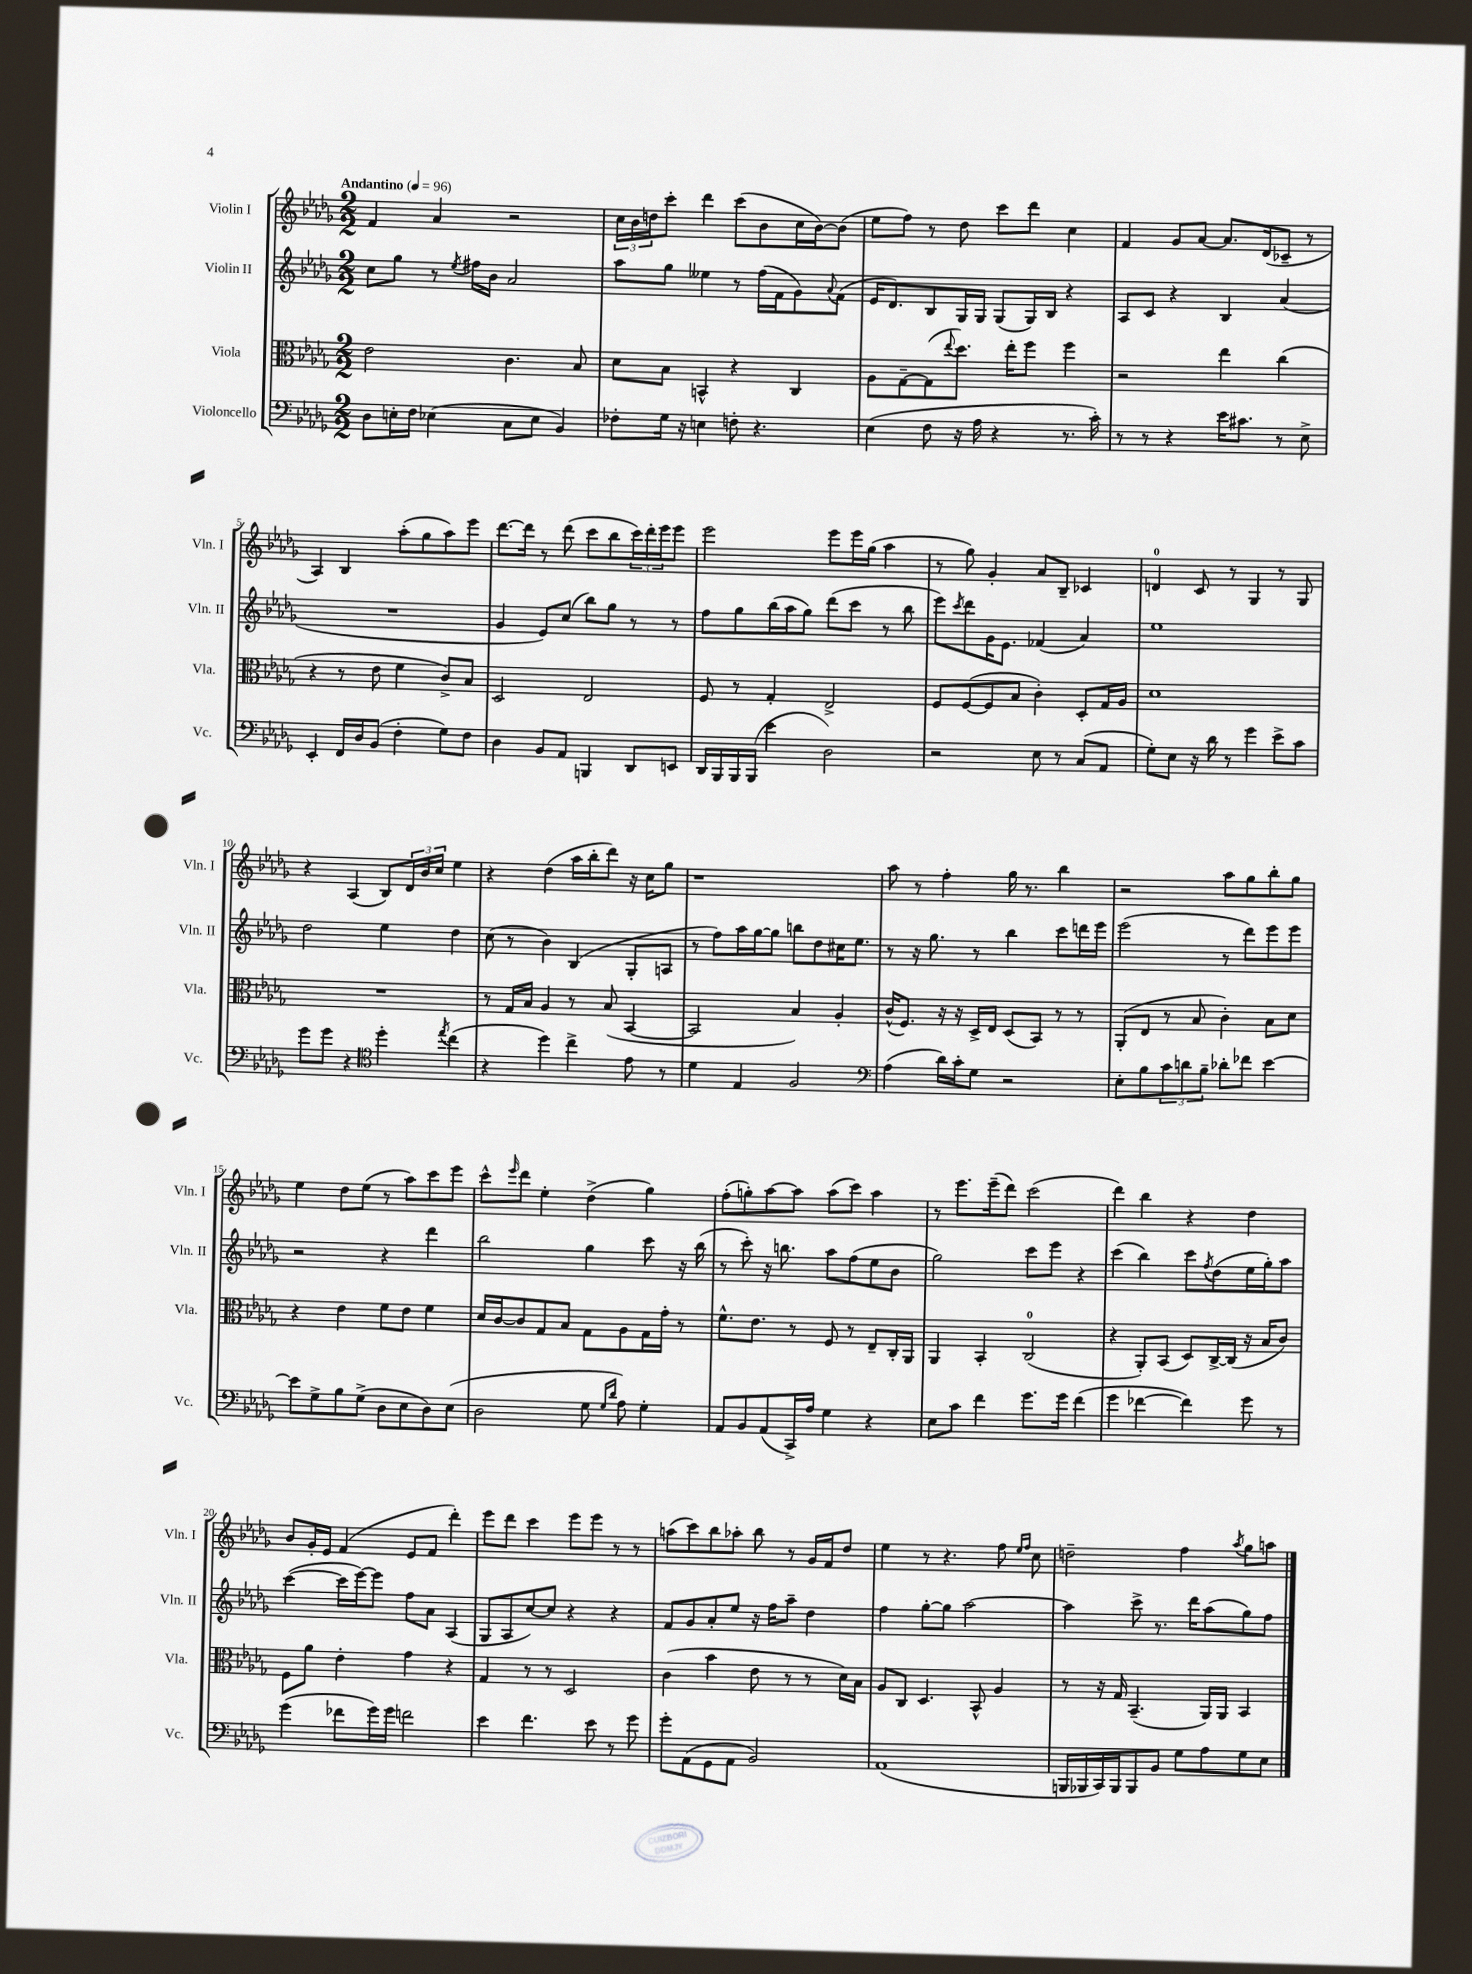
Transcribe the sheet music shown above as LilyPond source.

<<
\new StaffGroup <<
\new Staff = "s0" \with { instrumentName = "Violin I" shortInstrumentName = "Vln. I" } {
    \clef treble \key des \major \numericTimeSignature \time 2/2 \tempo "Andantino" 4 = 96
    f'4 aes'4 r2 |
    \tuplet 3/2 { c''16 bes'16 d''16 } c'''8-. des'''4 c'''8( bes'8 c''16 bes'16~) bes'8( |
    ees''8 f''8) r8 des''8 c'''8 des'''8 c''4 |
    f'4 ges'8 aes'8~ aes'8. des'16( ces'8-- r8 |
    aes4) bes4 aes''8-.( ges''8 aes''8) ees'''8 |
    des'''8.~ des'''16 r8 des'''8( c'''8 bes''8 \tuplet 3/2 { c'''16) des'''16-. ees'''16 } ees'''8 |
    ees'''2 ees'''8 ees'''16 ges''16( aes''4 |
    r8 ges''8) ges'4-. aes'8 bes8-- ces'4 |
    d'4-0 c'8 r8 ges4 r8 ges8 |
    r4 aes4( bes8) \tuplet 3/2 { des'16 bes'16 c''16 } ees''4 |
    r4 des''4( aes''16 bes''16-. des'''8) r16 c''16 ges''8 |
    r1 |
    aes''8 r8 f''4-. ges''16 r8. bes''4 |
    r2 aes''8 ges''8 bes''8-. ges''8 |
    ees''4 des''8 ees''8( r8 aes''8) c'''8 ees'''8 |
    c'''8-^ \grace { ees'''16 } des'''8 ees''4-. des''4->( ges''4) |
    f''8-.( g''8-.) aes''8~ aes''8 aes''8( c'''8) aes''4 |
    r8 ees'''8. ees'''16--( des'''8) c'''2( |
    des'''4) bes''4 r4 des''4 |
    bes'8 ges'16-. ees'16 f'4( ees'8 f'8 des'''4-.) |
    ees'''8 des'''8 c'''4 ees'''8 ees'''8 r8 r8 |
    a''8( c'''8) bes''8 aes''8-. bes''8 r8 ges'16 f'16 des''8 |
    ees''4 r8 r4. f''8 \grace { ees''16 f''16 } c''8 |
    d''2-- f''4 \acciaccatura { aes''8 } ges''8 a''8 \bar "|." |
}
\new Staff = "s1" \with { instrumentName = "Violin II" shortInstrumentName = "Vln. II" } {
    \clef treble \key des \major \numericTimeSignature \time 2/2
    c''8 ges''8 r8 \acciaccatura { ees''8 } fis''16 bes'16 aes'2 |
    aes''8 ges''8 eeses''4 r8 f''16( f'16 ges'8) \appoggiatura { aes'8 } f'8( |
    ees'16 des'8.) bes8 ges16 ges16 ges8( ges16) bes16 r4 |
    aes8 c'8 r4 bes4 aes'4( |
    R1 |
    ges'4 ees'8) c''8( bes''8) ges''8 r8 r8 |
    f''8 ges''8 bes''16( aes''16 ges''8) des'''8( c'''8 r8 bes''8 |
    ees'''8) \acciaccatura { c'''8 } des'''8 ges'16 ees'8. fes'4( aes'4) |
    ees''1 |
    des''2 ees''4 des''4 |
    c''8( r8 bes'4) bes4( ges8-. a8 |
    r8 f''8) aes''16 ges''16~ ges''8 b''8 des''8 cis''16 ees''8. |
    r8 r16 ges''8. r8 bes''4 c'''8 d'''16 ees'''16 |
    ees'''2( r8 des'''8) ees'''8 ees'''8 |
    r2 r4 des'''4 |
    bes''2 ges''4 c'''8 r16 bes''16( |
    r8 c'''8-.) r16 b''8. aes''8 f''8( ees''8 bes'8 |
    ges''2) c'''8 ees'''8 r4 |
    c'''4( bes''4) c'''8 \acciaccatura { f''8 } des''8( ees''16 ges''16-.) aes''8 |
    c'''4~( c'''16 ees'''16~) ees'''8 f''8 aes'8 aes4( |
    ges8 aes8 c''8~) c''8 r4 r4 |
    f'8 ges'8 aes'8-. ees''8 r16 f''16 aes''8-- des''4 |
    f''4 ges''8~-. ges''8 aes''2~ |
    aes''4 c'''8-> r8. des'''16 aes''8( ges''8) f''8 \bar "|." |
}
\new Staff = "s2" \with { instrumentName = "Viola" shortInstrumentName = "Vla." } {
    \clef alto \key des \major \numericTimeSignature \time 2/2
    ees'2 c'4. bes8 |
    des'8 bes8 b,4-^ r4 c4 |
    aes8 ges8~-- ges8( \appoggiatura { ees''8 } des''8.) ees''16-. f''8 f''4 |
    r2 ees''4 c''4( |
    r4 r8 ees'8 f'4 c'8->) bes8 |
    des2 ees2 |
    f8 r8 ges4-. ees2-> |
    f8 f8~( f8 bes8 c'4-.) des8-. ges16 aes16 |
    des'1 |
    R1 |
    r8 ges16 bes16 aes4 r8 bes8( bes,4~ |
    bes,2 bes4) aes4-. |
    c'16-^( f8.) r16 r16 des16-> ees16 des8( bes,8) r8 r8 |
    aes,8-.( ees8 r8 bes8 c'4-.) bes8 des'8 |
    r4 ees'4 f'8 ees'8 f'4 |
    des'16 c'16~ c'8 ges8 bes8 ges8 aes8 ges16 ges'16-. r8 |
    f'8.-^ ees'8. r8 f8 r8 ees8-- c16-. aes,16 |
    aes,4 bes,4-. c2-0( |
    r4 aes,8-.) bes,8( des8) c16~-> c16( r16 bes16 c'8) |
    f8 aes'8 ees'4-. ges'4 r4 |
    ges4 r8 r8 des2 |
    c'4( bes'4 ees'8 r8 r8 des'16) bes16 |
    aes8 c8 des4. bes,8-^ aes4 |
    r8 r16 ges16 bes,4.--( aes,16) aes,16 bes,4 \bar "|." |
}
\new Staff = "s3" \with { instrumentName = "Violoncello" shortInstrumentName = "Vc." } {
    \clef bass \key des \major \numericTimeSignature \time 2/2
    des8 e16-. f16 ees4( c8 ees8 bes,4) |
    fes8-. ges16 r16 e4 f8-. r4. |
    ees4( f8 r16 aes16 r4 r8. c'16-.) |
    r8 r8 r4 ees'16 cis'8. r8 ees8-> |
    ees,4-. f,16 des16 bes,8( f4-. ges8) f8 |
    des4 bes,8 aes,8 b,,4 des,8 e,8 |
    des,16 bes,,16 bes,,16 bes,,16( ees'4 des2) |
    r2 ees8 r8 c8( aes,8 |
    ges8-.) ees8 r16 des'16 r8 ges'4 ees'8-> c'8 |
    ges'8 ges'8 r4 \clef tenor des''4-. \acciaccatura { ees''8 } c''4( |
    r4 des''4) c''4-> ees'8 r8 |
    des'4 ees4 f2 |
    \clef bass aes4( des'16) c'16-. ges8 r2 |
    ees8-. bes8 \tuplet 3/2 { c'8 d'8 bes8-- } des'8-. fes'8 ees'4~ |
    ees'8 ges8-> bes8 ges8->( des8 ees8 des8) ees8( |
    des2 ges8 \grace { ges16 des'16 } aes8) ges4-. |
    aes,8 bes,8 aes,8( c,16->) aes16 ges4 r4 |
    ees8 c'8 f'4 ges'8. ges'16 f'4( |
    ges'4 fes'4~ fes'4) ges'8 r8 |
    ges'4( fes'8 ges'16) ges'16 f'2 |
    ees'4 f'4. ees'8 r8 ges'8 |
    ges'8-. aes,8( ges,8 aes,8 bes,2) |
    aes,1( |
    b,,16 bes,,16 c,16) bes,,16 bes,,8 bes,8 ges8 aes8 ges8 ees8 \bar "|." |
}
>>
>>
